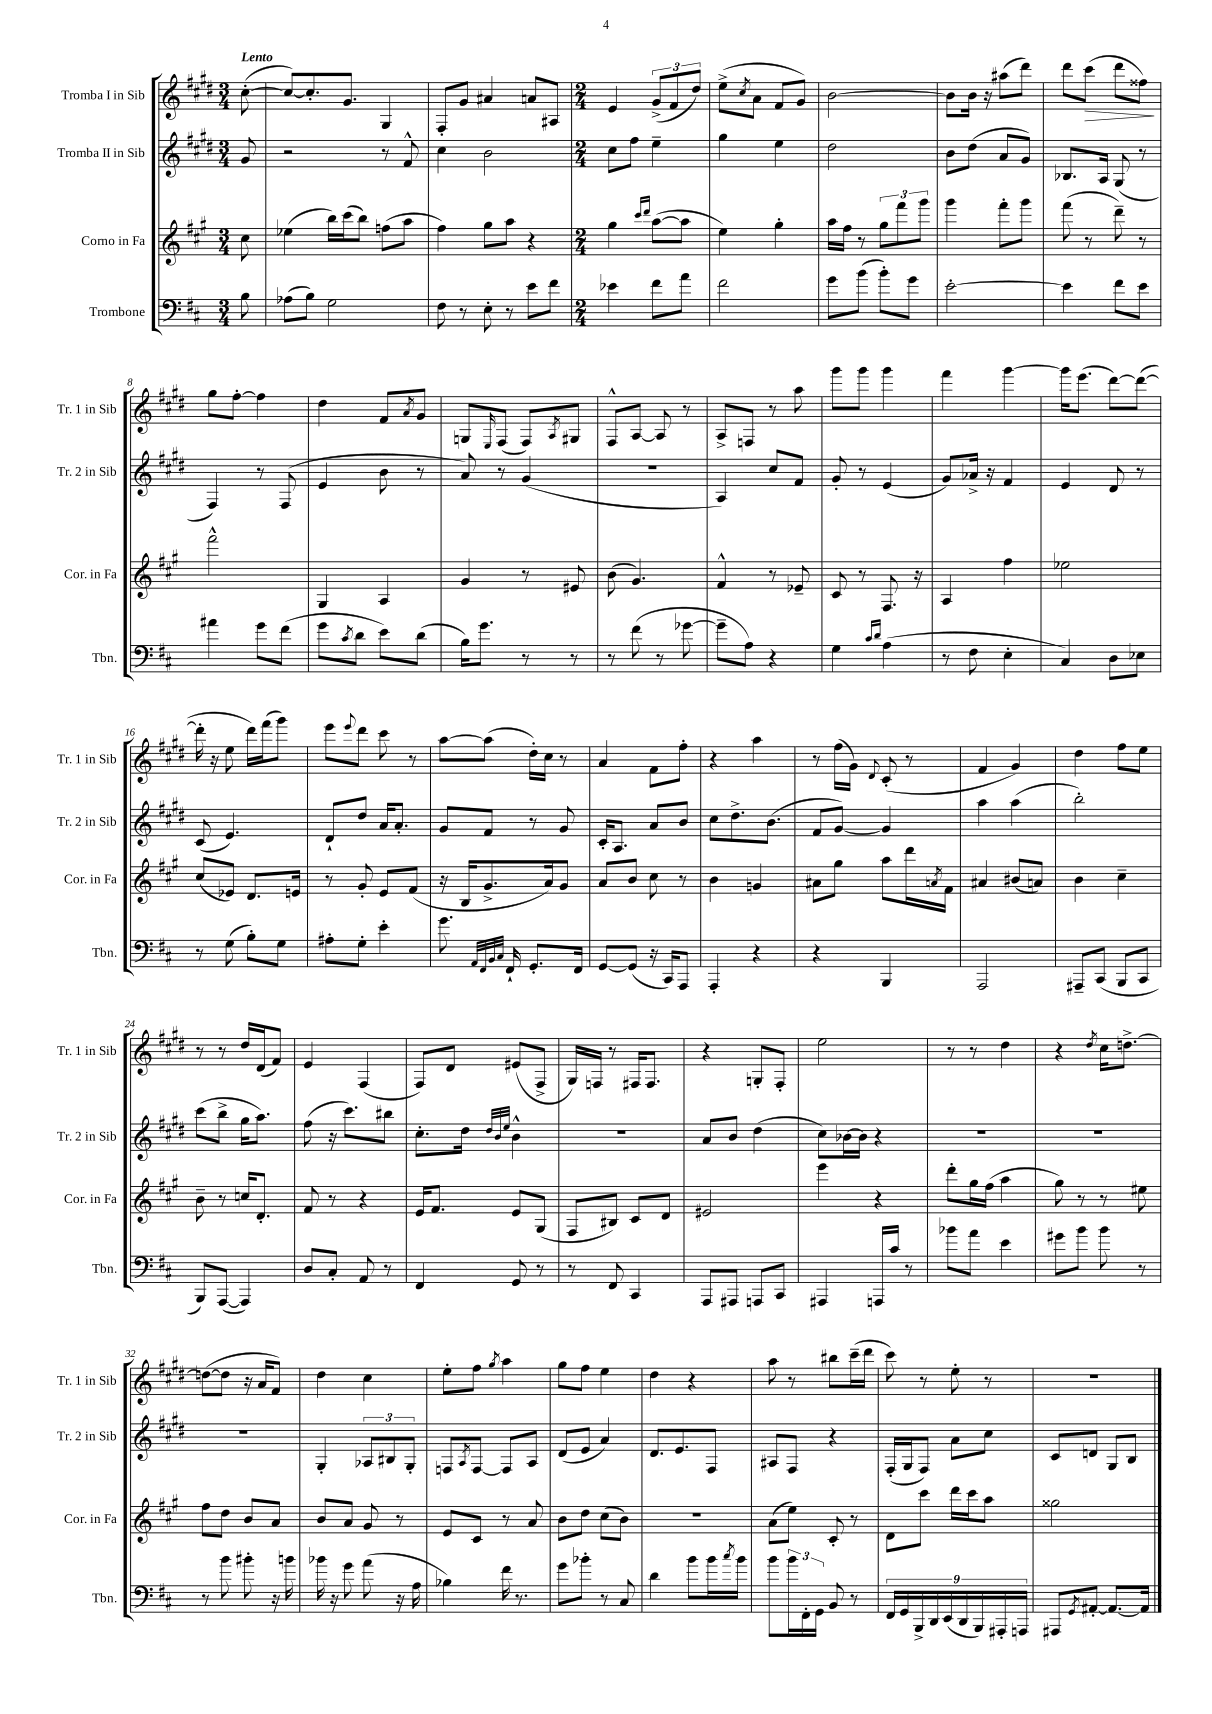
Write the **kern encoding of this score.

**kern	**kern	**kern	**kern
*staff4	*staff3	*staff2	*staff1
*clefF4	*clefG2	*clefG2	*clefG2
*k[f#c#]	*k[f#c#g#]	*k[f#c#g#d#]	*k[f#c#g#d#]
*M3/4	*M3/4	*M3/4	*M3/4
8B	8cc#	8g#	([8cc#'
=	=	=	=
(8A-	(4ee-	2r	8cc#_)
8B)	.	.	8.cc#']
2G	16bb)	.	.
.	(16ccc#	.	8.g#
.	8bb)	.	.
.	(8ff	8r	4G#
.	8aa	8f#^^	.
=	=	=	=
8F#	4ff#)	4cc#	8F#'
8r	.	.	8g#
8E'	8gg#	2b	4a#
8r	8aa	.	.
8e	4r	.	8a
8f#	.	.	8A#
=	=	=	=
*M2/4	*M2/4	*M2/4	*M2/4
4e-	4gg#	8cc#	4e
.	.	8ff#	.
.	16qqccc#	.	.
.	16qqddd	.	.
8f#	([8aa	4ee~	(12g#^
.	.	.	12f#
8a	8aa]	.	.
.	.	.	12dd#)
=	=	=	=
2f#	4ee)	4gg#	(8ee^
.	.	.	8qcc#
.	.	.	8a
.	4gg#'	4ee	8f#
.	.	.	8g#)
=	=	=	=
8g	16aa	2dd#	[2b
.	16ff#	.	.
(8b	8r	.	.
8b')	12gg#	.	.
.	12fff#	.	.
8g	.	.	.
.	12ggg#	.	.
=	=	=	=
[2e'	4ggg#	8b	8b]
.	.	(8dd#	16b
.	.	.	16r
.	8fff#'	8a	(8aa#
.	8ggg#	8g#)	8ddd#)
=	=	=	=
4e]	(8fff#	8.B-	8ddd#
.	8r	.	(8ccc#
.	.	16A	.
8f#	8ddd~)	(8G#	8ddd#
8e	8r	8r	8ff##)
=	=	=	=
4a#	2fff#^^	4F#)	8gg#
.	.	.	[8ff#'
8g	.	8r	4ff#]
(8f#	.	(8F#	.
=	=	=	=
8g	4G#	4e	4dd#
8qc#	.	.	.
8d	.	.	.
8e)	4A	8b	8f#
.	.	.	8qa
(8d	.	8r	8g#
=	=	=	=
16B)	4g#	8a)	8G
8.g	.	.	.
.	.	.	16qqE
.	.	8r	(8F#
8r	8r	(4g#	8F#)
.	.	.	8qA
8r	8e#	.	8G#
=	=	=	=
8r	(8b	2r	8F#^^
(8f#	4.g#)	.	[8A
8r	.	.	8A]
[8g-	.	.	8r
=	=	=	=
8g-~]	4f#^^	4A)	8A^
8A)	.	.	8F
4r	8r	8cc#	8r
.	8e-~	8f#	8aa
=	=	=	=
4G	8c#	8g#'	8ggg#
.	8r	8r	8ggg#
16qqc#	.	.	.
16qqd	.	.	.
(4A	8.F#	(4e	4ggg#
.	16r	.	.
=	=	=	=
8r	4A	8g#)	4fff#
8F#	.	16a-^	.
.	.	16r	.
4E'	4ff#	4f#	[4ggg#
=	=	=	=
4C#)	2ee-	4e	16ggg#]
.	.	.	(8.eee
8D	.	8d#	[8ddd#)
8E-	.	8r	(8ddd#_
=	=	=	=
8r	(8cc#	(8c#	16ddd#']
.	.	.	16r
(8G	8e-)	4.e)	8ee
8B')	8.d	.	16ddd#)
.	.	.	(16fff#
8G	.	.	8ggg#)
.	16e	.	.
=	=	=	=
8A#'	8r	8d#`	8eee
.	.	.	8qqeee
8G'	8g#'	8dd#	8ddd#
4e'	8e	16a	8ccc#
.	.	8.a'	.
.	(8f#	.	8r
=	=	=	=
8.g	16r	8g#	[8aa
.	16B	.	.
.	8.g#^	8f#	(8aa]
32qqAA	.	.	.
32qqFF#	.	.	.
32qqBB	.	.	.
32qqC#	.	.	.
16FF#`	.	.	.
8.GG'	.	8r	16dd#')
.	16a)	.	16cc#
.	8g#	8g#	8r
16FF#	.	.	.
=	=	=	=
[8GG	8a	16c#'	4a
.	.	8.A	.
(8GG]	8b	.	.
16r	8cc#	8a	8f#
16CC#)	.	.	.
8AAA	8r	8b	8ff#'
=	=	=	=
4AAA'	4b	8cc#	4r
.	.	8.dd#^	.
4r	4g	.	4aa
.	.	(8.b	.
=	=	=	=
4r	8a#	8f#	8r
.	8gg#	[8g#)	(16ff#
.	.	.	16g#)
.	.	.	8qqd#
4BBB	8aa	4g#]	(8c#'
.	16ddd	.	8r
.	8qa	.	.
.	16f#	.	.
=	=	=	=
2AAA	4a#	4aa	4f#
.	(8b#	(4aa	4g#)
.	8a)	.	.
=	=	=	=
8AAA#~	4b	2bb')	4dd#
(8CC#	.	.	.
8BBB	4cc#~	.	8ff#
8CC#	.	.	8ee
=	=	=	=
8BBB)	8b~	(8ccc#	8r
([8AAA	8r	8bb^	8r
4AAA])	16cc	16gg#	16dd#
.	8.d'	8.aa)	(16d#
.	.	.	8f#)
=	=	=	=
8D	8f#	(8ff#	4e
8C#'	8r	16r	.
.	.	8.ccc#)	.
8AA	4r	.	(4F#
8r	.	8bb#	.
=	=	=	=
4FF#	16e	8.cc#'	8F#)
.	8.f#	.	.
.	.	.	8d#
.	.	16dd#	.
.	.	32qqdd#	.
.	.	32qqb	.
.	.	32qqee	.
8GG	8e	4b^^	(8e#
8r	(8G#	.	8F#^
=	=	=	=
8r	8F#	2r	16G#)
.	.	.	16F
8FF#	8B#)	.	8r
4CC#	8c#	.	16F#
.	.	.	8.F#
.	8d	.	.
=	=	=	=
8AAA	2e#	8a	4r
8AAA#	.	8b	.
8AAA	.	(4dd#	8G'
8CC#	.	.	8F#'
=	=	=	=
4AAA#	4eee	8cc#)	2ee
.	.	[16b-	.
.	.	16b-]	.
16AAA	4r	4r	.
16c#	.	.	.
8r	.	.	.
=	=	=	=
8b-	8ddd'	2r	8r
8a	16gg#	.	8r
.	(16ff#	.	.
4e	4aa	.	4dd#
=	=	=	=
8g#	8gg#)	2r	4r
8b	8r	.	.
.	.	.	8qdd#
8b	8r	.	16cc#
.	.	.	[8.dd^
8r	8ee#	.	.
=	=	=	=
8r	8ff#	2r	(8dd_
8b	8dd	.	8dd]
8b#'	8b	.	16r
.	.	.	16a
16r	8a	.	8f#)
16b	.	.	.
=	=	=	=
16b-	8b	4G#'	4dd#
16r	.	.	.
8g	8a	.	.
(8a	8g#	12A-	4cc#
.	.	12B#	.
16r	8r	.	.
.	.	12G#'	.
16A	.	.	.
=	=	=	=
4B-)	8e	8F	8ee'
.	.	8qA	.
.	8c#	[8F	8ff#
.	.	.	8qgg#
16f#	8r	8F]	4aa
8.r	.	.	.
.	8a	8A	.
=	=	=	=
8g	8b	(8d#	8gg#
8b-'	8dd	8e	8ff#
8r	(8cc#	4a)	4ee
8C#	8b)	.	.
=	=	=	=
4d	2r	8.d#	4dd#
.	.	8.e	.
8b	.	.	4r
16b	.	8F#	.
8qcc#	.	.	.
16b	.	.	.
=	=	=	=
8b	(8a	8A#	8aa
24b	8ee)	8F#	8r
24FF#'	.	.	.
24GG	.	.	.
8BB	8c#'	4r	8bb#
8r	8r	.	(16ccc#~
.	.	.	16ddd#
=	=	=	=
18FF#	8d	(16F#'	8ccc#)
18GG	.	.	.
.	.	16G#	.
18BBB^	.	.	.
.	8ccc#	8F#)	8r
18DD	.	.	.
(18EE	.	.	.
.	16ddd	8a	8ee'
18DD	.	.	.
.	16ccc#	.	.
18BBB)	.	.	.
.	8aa	8cc#	8r
18AAA#'	.	.	.
18AAA	.	.	.
=	=	=	=
8AAA#	2gg##	8c#	2r
8qGG	.	.	.
[8AA#'	.	8d	.
8.AA#_	.	8G#	.
.	.	8B	.
16AA#]	.	.	.
==	==	==	==
*-	*-	*-	*-
